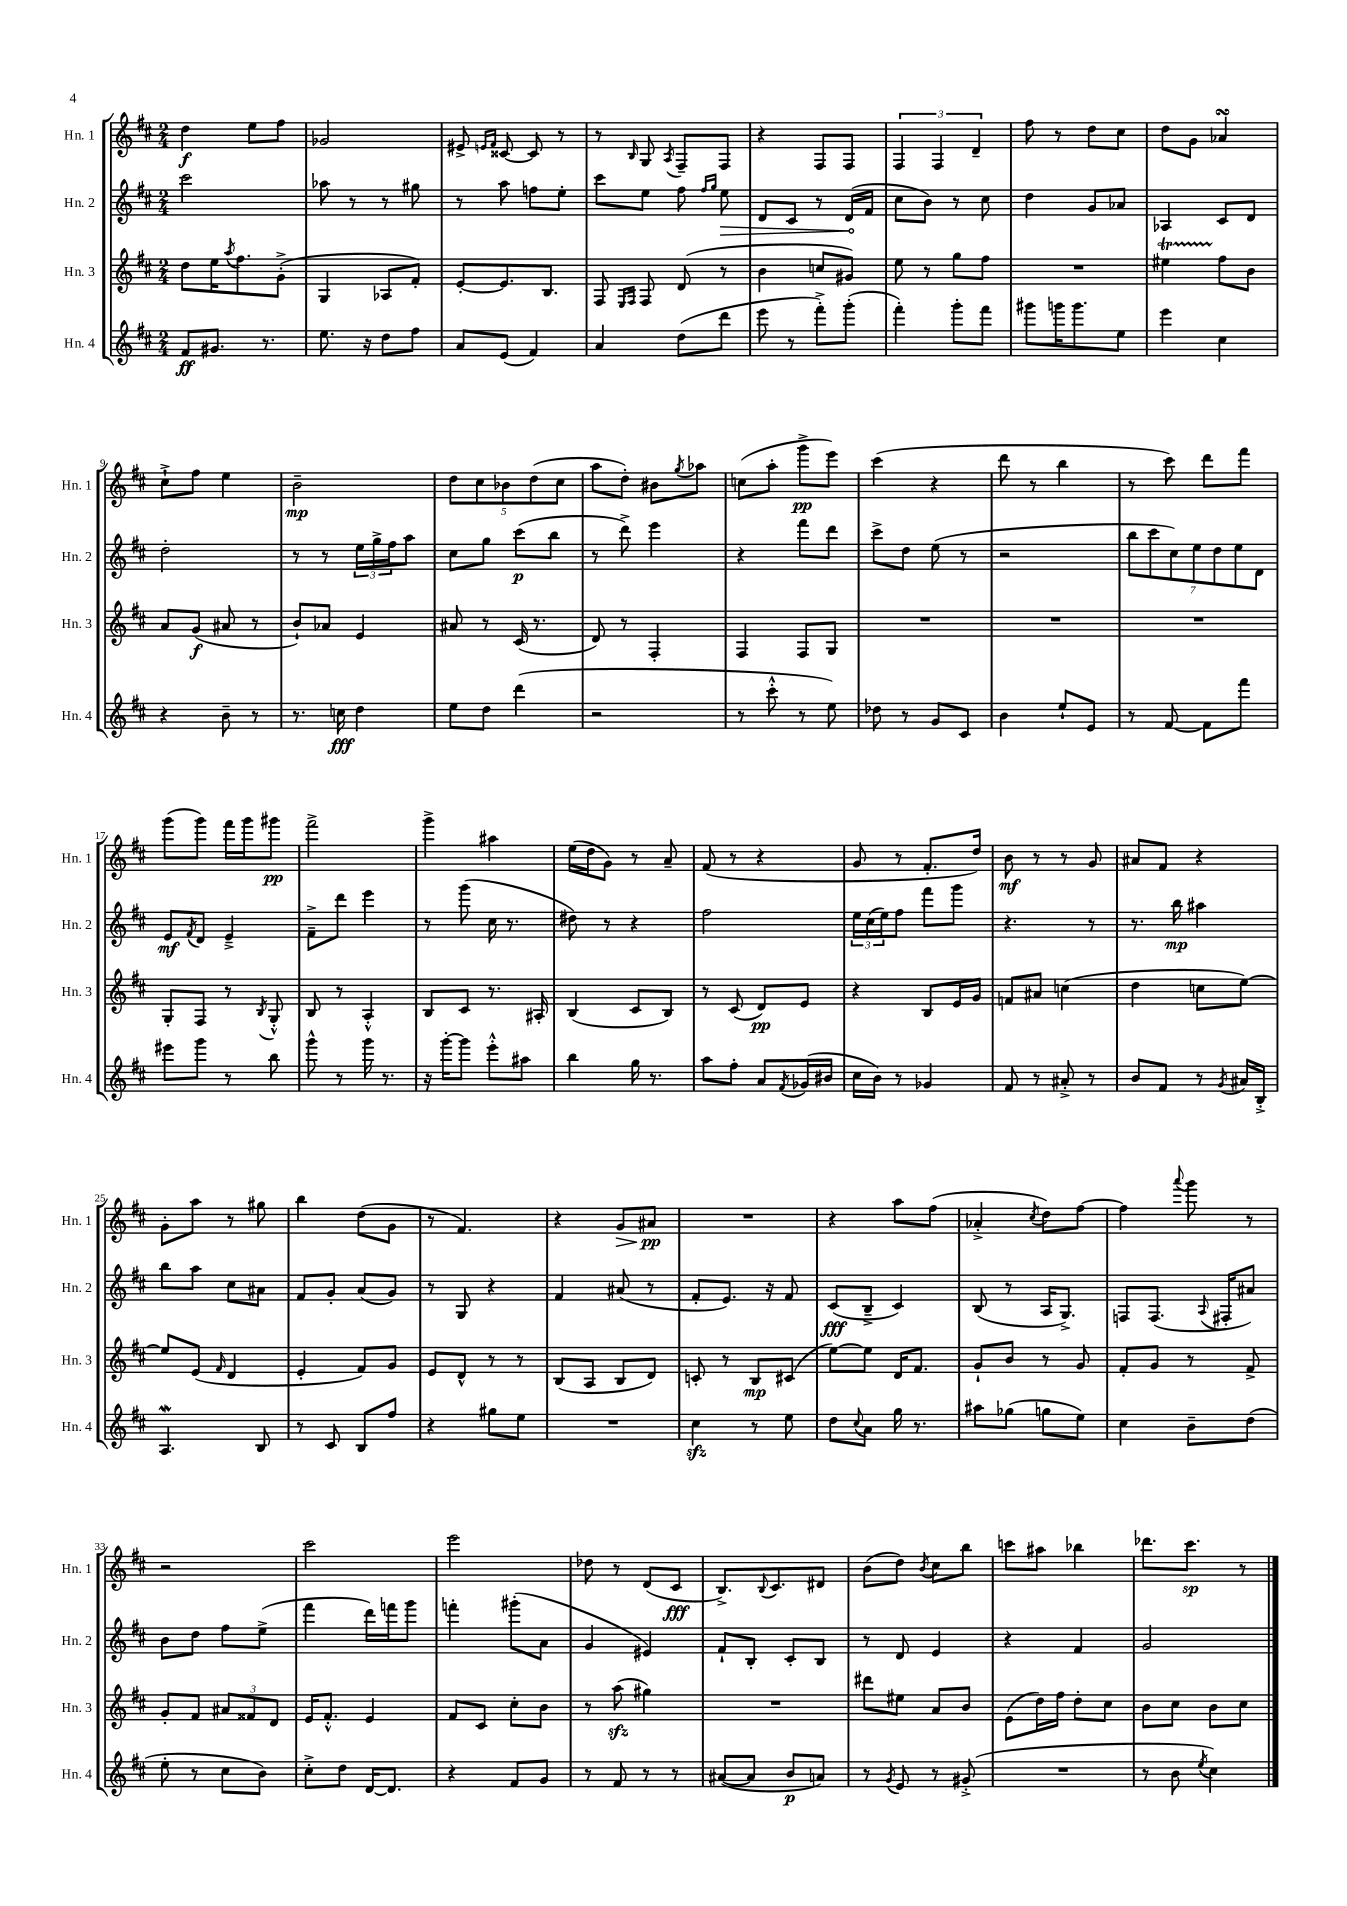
<<
\new StaffGroup <<
\new Staff = "s0" \with { instrumentName = "Hn. 1" shortInstrumentName = "Hn. 1" } {
    \clef treble \key d \major \numericTimeSignature \time 2/4
    d''4\f e''8 fis''8 |
    ges'2 |
    eis'8-> \grace { e'16 fis'16 } cisis'8~ cisis'8 r8 |
    r8 \grace { b16 } g8 \acciaccatura { a8 } fis8-- fis8 |
    r4 fis8 fis8 |
    \tuplet 3/2 { fis4 fis4 d'4-- } |
    fis''8 r8 d''8 cis''8 |
    d''8 g'8 aes'4\turn |
    cis''8-!-> fis''8 e''4 |
    b'2--\mp |
    \tuplet 5/4 { d''8 cis''8 bes'8 d''8( cis''8 } |
    a''8 d''8-.) bis'8 \acciaccatura { g''8 } aes''8 |
    c''8( a''8-. g'''8->\pp e'''8) |
    cis'''4( r4 |
    d'''8 r8 b''4 |
    r8 cis'''8) d'''8 fis'''8 |
    g'''8( g'''8) fis'''16 g'''16 gis'''8\pp |
    fis'''2-> |
    g'''4-> ais''4 |
    e''16( d''16 g'8) r8 a'8-- |
    fis'8( r8 r4 |
    g'8 r8 fis'8.-. d''16) |
    b'8\mf r8 r8 g'8 |
    ais'8 fis'8 r4 |
    g'8-. a''8 r8 gis''8 |
    b''4 d''8( g'8 |
    r8 fis'4.) |
    r4 g'8\> ais'8\pp\! |
    R2 |
    r4 a''8 fis''8( |
    aes'4-.-> \acciaccatura { cis''8 } d''8) fis''8~ |
    fis''4 \appoggiatura { a'''8 } g'''8 r8 |
    r2 |
    cis'''2 |
    e'''2 |
    des''8 r8 d'8( cis'8\fff |
    b8.->) \appoggiatura { b8 } cis'8. dis'8 |
    b'8( d''8) \acciaccatura { b'8 } cis''8 b''8 |
    c'''8 ais''8 bes''4 |
    des'''8. cis'''8.\sp r8 \bar "|." |
}
\new Staff = "s1" \with { instrumentName = "Hn. 2" shortInstrumentName = "Hn. 2" } {
    \clef treble \key d \major \numericTimeSignature \time 2/4
    cis'''2 |
    aes''8 r8 r8 gis''8 |
    r8 a''8 f''8 e''8-. |
    cis'''8 e''8 fis''8 \grace { fis''16 g''16 } \once \override Hairpin.circled-tip = ##t e''8\> |
    d'8 cis'8 r8 d'16\!( fis'16 |
    cis''8 b'8) r8 cis''8 |
    d''4 g'8 aes'8 |
    aes4 cis'8 d'8 |
    d''2-. |
    r8 r8 \tuplet 3/2 { e''16 g''16-> fis''16 } a''8 |
    cis''8 g''8 cis'''8\p( b''8 |
    r8 d'''8->) e'''4 |
    r4 fis'''8 d'''8 |
    cis'''8-> d''8 e''8( r8 |
    r2 |
    \tuplet 7/4 { b''8 cis'''8 cis''8) e''8 d''8 e''8 d'8 } |
    e'8\mf \acciaccatura { fis'8 } d'8 e'4---> |
    fis'8---> d'''8 e'''4 |
    r8 g'''8( cis''16 r8. |
    dis''8) r8 r4 |
    fis''2 |
    \tuplet 3/2 { e''16 cis''16( e''16) } fis''8 fis'''8 g'''8 |
    r4. r8 |
    r8. b''16\mp ais''4 |
    b''8 a''8 cis''8 ais'8 |
    fis'8 g'8-. a'8( g'8) |
    r8 g8 r4 |
    fis'4 ais'8( r8 |
    fis'8-. e'8.) r16 fis'8 |
    cis'8\fff( b8---> cis'4) |
    b8( r8 a16 g8.->) |
    f8 f8.( \appoggiatura { a8 } fis16-. ais'8) |
    b'8 d''8 fis''8 e''8->( |
    fis'''4 d'''16) f'''16 g'''8 |
    f'''4-. gis'''8-.( a'8 |
    g'4 eis'4) |
    fis'8-! b8-. cis'8-. b8 |
    r8 d'8 e'4 |
    r4 fis'4 |
    g'2 \bar "|." |
}
\new Staff = "s2" \with { instrumentName = "Hn. 3" shortInstrumentName = "Hn. 3" } {
    \clef treble \key d \major \numericTimeSignature \time 2/4
    d''8 e''16 \acciaccatura { a''8 } fis''8. g'8-.->( |
    g4 aes8 fis'8-.) |
    e'8~-. e'8. b8. |
    fis8 \grace { e16 fis16 } fis8 d'8( r8 |
    b'4 c''8 gis'8) |
    e''8 r8 g''8 fis''8 |
    R2 |
    eis''4\startTrillSpan fis''8\stopTrillSpan b'8 |
    a'8 g'8\f( ais'8 r8 |
    b'8-!) aes'8 e'4 |
    ais'8 r8 cis'16( r8. |
    d'8) r8 fis4-. |
    fis4 fis8 g8 |
    R2 |
    R2 |
    R2 |
    g8-. fis8 r8 \acciaccatura { b8 } g8-.-^ |
    b8 r8 a4-.-^ |
    b8 cis'8 r8. ais16-. |
    b4( cis'8 b8) |
    r8 cis'8( d'8\pp) e'8 |
    r4 b8 e'16 g'16 |
    f'8 ais'8 c''4( |
    d''4 c''8 e''8~) |
    e''8 e'8( \grace { fis'16 } d'4 |
    e'4-. fis'8) g'8 |
    e'8 d'8-^ r8 r8 |
    b8( a8 b8 d'8) |
    c'8-. r8 b8\mp cis'8( |
    e''8~) e''8 d'16 fis'8. |
    g'8-! b'8 r8 g'8 |
    fis'8-. g'8 r8 fis'8-> |
    g'8-. fis'8 \tuplet 3/2 { ais'8 fisis'8 d'8 } |
    e'16 fis'8.-.-^ e'4 |
    fis'8 cis'8 cis''8-. b'8 |
    r8 a''8\sfz( gis''4) |
    R2 |
    dis'''8 eis''8 a'8 b'8 |
    e'8( d''16) fis''16 d''8-. cis''8 |
    b'8 cis''8 b'8 cis''8 \bar "|." |
}
\new Staff = "s3" \with { instrumentName = "Hn. 4" shortInstrumentName = "Hn. 4" } {
    \clef treble \key d \major \numericTimeSignature \time 2/4
    fis'8\ff gis'8. r8. |
    e''8. r16 d''8 fis''8 |
    a'8 e'8( fis'4) |
    a'4 d''8( d'''8 |
    e'''8 r8 fis'''8-.->) g'''8-.( |
    fis'''4-.) g'''8-. fis'''8 |
    gis'''8 g'''16 g'''8. e''8 |
    e'''4 cis''4 |
    r4 b'8-- r8 |
    r8. c''16\fff d''4 |
    e''8 d''8 d'''4( |
    r2 |
    r8 cis'''8-.-^ r8 e''8) |
    des''8 r8 g'8 cis'8 |
    b'4 e''8-! e'8 |
    r8 fis'8~ fis'8 fis'''8 |
    eis'''8 g'''8 r8 b''8 |
    g'''8-^ r8 g'''16 r8. |
    r16 g'''16~-. g'''8 e'''8-.-^ ais''8 |
    b''4 g''16 r8. |
    a''8 fis''8-. a'8 \acciaccatura { fis'8 } ges'16( bis'16 |
    cis''16 b'16) r8 ges'4 |
    fis'8 r8 ais'8-.-> r8 |
    b'8 fis'8 r8 \acciaccatura { g'8 } ais'16 b16-.-> |
    a4.\mordent b8 |
    r8 cis'8 b8 fis''8 |
    r4 gis''8 e''8 |
    R2 |
    cis''4\sfz r8 e''8 |
    d''8 \appoggiatura { cis''8 } a'8 g''16 r8. |
    ais''8 ges''8( g''8 e''8) |
    cis''4 b'8-- d''8( |
    e''8-. r8 cis''8 b'8) |
    cis''8-.-> d''8 d'16~ d'8. |
    r4 fis'8 g'8 |
    r8 fis'8 r8 r8 |
    ais'8~( ais'8 b'8\p a'8) |
    r8 \acciaccatura { g'8 } e'8 r8 gis'8-.->( |
    R2 |
    r8 b'8 \acciaccatura { e''8 } cis''4) \bar "|." |
}
>>
>>
